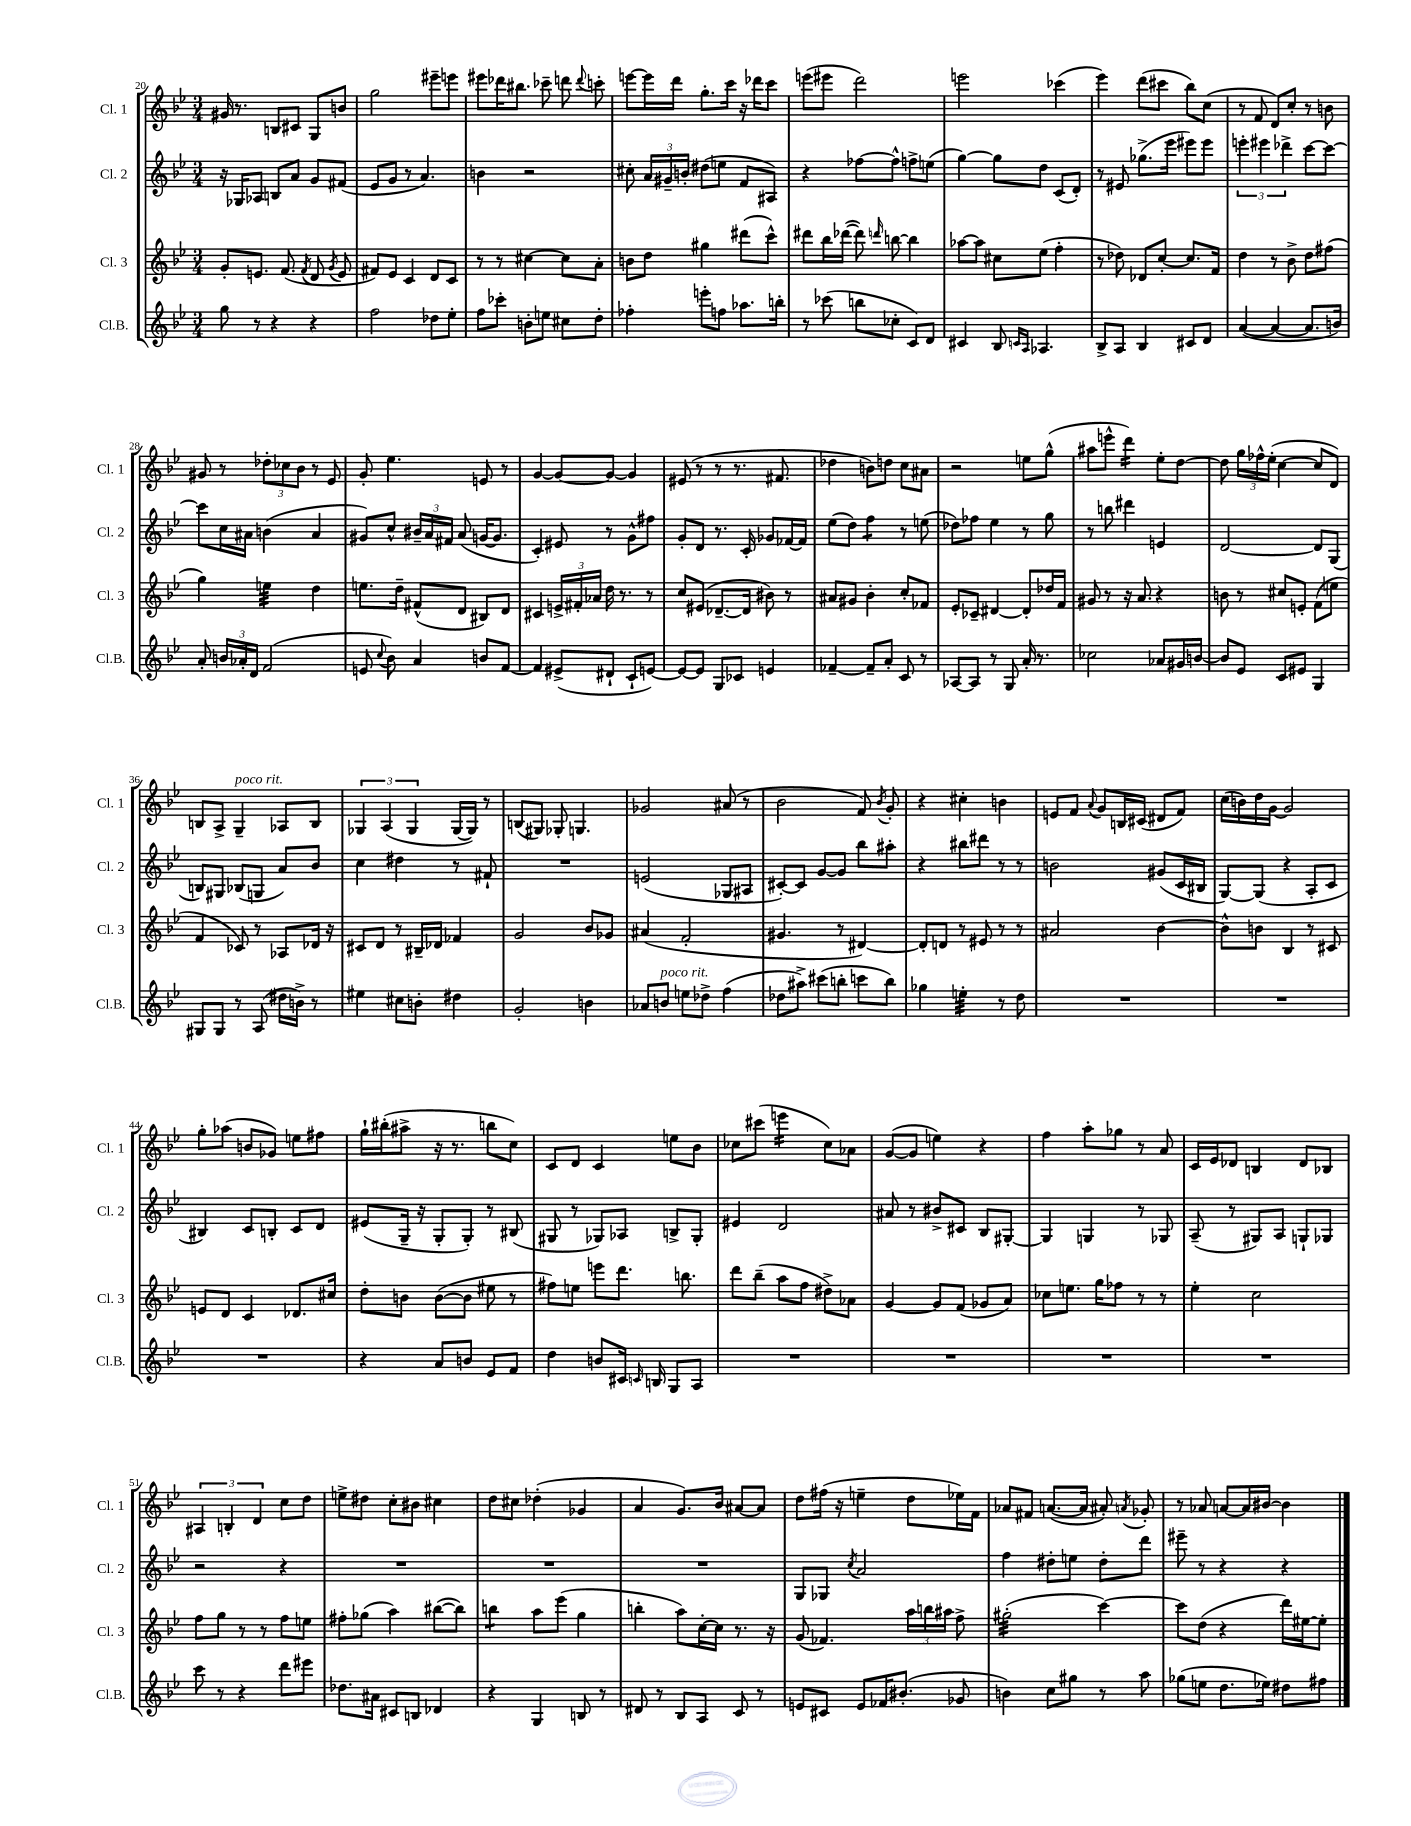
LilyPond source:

<<
\new StaffGroup <<
\new Staff = "s0" \with { instrumentName = "Cl. 1" shortInstrumentName = "Cl. 1" } {
    \clef treble \key bes \major \numericTimeSignature \time 3/4
    \autoBeamOff gis'16 r8. b8[ cis'8] g8[ b'8] |
    g''2 eis'''8[-- e'''8] |
    eis'''8[ des'''16 bis''8.] ces'''8-- d'''8 \appoggiatura { d'''8 } c'''8-. |
    e'''8[~ e'''16 d'''16] g''8.[-. c'''16] r16 des'''16[ c'''8] |
    e'''8[( eis'''8] d'''2) |
    e'''2 ces'''4( |
    ees'''4) d'''8[( cis'''8] bes''8[) c''8]( |
    r8 f'8 d'8[) c''8]-. r8 b'8 |
    gis'8 r8 \tuplet 3/2 { des''8[-. ces''8 bes'8] } r8 ees'8 |
    g'8-. ees''4. e'8 r8 |
    g'4~ g'8[~ g'8]~ g'4 |
    eis'8( r8 r8 r8. fis'8. |
    des''4 b'8[) d''8] c''8[ ais'8] |
    r2 e''8[ g''8]-^( |
    ais''8[ e'''8]-^ d'''4:16) ees''8[-. d''8]~ |
    d''8 \tuplet 3/2 { g''16[ fes''16-^ ees''16]-.( } c''4~ c''8[ d'8]) |
    b8[ a8]-> g4--^\markup { \italic "poco rit." } aes8[ b8] |
    \tuplet 3/2 { ges4 a4( ges4 } ges16[~ ges16]) r8 |
    b8[( gis8]) ges8-. g4. |
    ges'2 ais'8( r8 |
    bes'2 f'8) \acciaccatura { bes'8 } g'8-. |
    r4 cis''4-. b'4 |
    e'8[ f'8] \appoggiatura { a'8 } g'8[ b16 cis'16]( dis'8[ f'8]) |
    c''16[( b'16) d''16 g'16]~ g'2 |
    g''8[-. aes''8]( b'8[ ges'8]) e''8[ fis''8] |
    g''16[-! bis''16-.( ais''8]-> r16 r8. b''8[ c''8]) |
    c'8[ d'8] c'4 e''8[ bes'8] |
    ces''8[ cis'''8]( e'''4:16 ces''8[) aes'8] |
    g'8[~( g'8] e''4) r4 |
    f''4 a''8[-. ges''8] r8 a'8 |
    c'16[ ees'16 des'8] b4 des'8[ bes8] |
    \tuplet 3/2 { ais4 b4-. d'4 } c''8[ d''8] |
    e''8[-> dis''8] c''8[-. bis'8] cis''4 |
    d''8[ cis''8] des''4-.( ges'4 |
    a'4 g'8.[) bes'16] ais'8[~ ais'8] |
    d''8[ fis''16]( r16 e''4-- d''8[ ees''16) f'16] |
    aes'8[ fis'8] a'8.[~( a'16] ais'8-.) \acciaccatura { a'8 } ges'8-. |
    r8 aes'8 a'8[~ a'16 bis'16]~ bis'4 \bar "|." |
}
\new Staff = "s1" \with { instrumentName = "Cl. 2" shortInstrumentName = "Cl. 2" } {
    \clef treble \key bes \major \numericTimeSignature \time 3/4
    \autoBeamOff r16 ges16[ aes8] b8[ a'8] g'8[ fis'8]( |
    ees'8[ g'8] r8 a'4.) |
    b'4 r2 |
    cis''8-. \tuplet 3/2 { a'16[ gis'16-- b'16]-. } dis''8[( e''8] f'8[ ais8]) |
    r4 fes''8[~ fes''8]-^ f''8[-> e''8]( |
    g''4~) g''8[ d''8] c'8[( d'8]-.) |
    r8 eis'8 ges''8.[->( ees'''16] eis'''8[) eis'''8] |
    \tuplet 3/2 { e'''4-. eis'''4 des'''4-> } c'''8[~ c'''8]~ |
    c'''8[ c''16 ais'16] b'4( ais'4 |
    gis'8[) c''8]-^ \tuplet 3/2 { bis'16[-- a'16 fis'16] } a'8( g'16[~ g'8.] |
    c'4-.) eis'8 r8 g'8[-^ fis''8] |
    g'8[-. d'8] r8. c'16-. ges'8[ fes'16~ fes'16] |
    ees''8[( d''8]) f''4:8 r8 e''8( |
    des''8[) fes''8] ees''4 r8 g''8 |
    r8 b''8 dis'''4 e'4 |
    d'2~ d'8[ g8]( |
    b8[) gis8] bes8[( g8] a'8[) bes'8] |
    c''4 dis''4 r8 fis'8-! |
    R2. |
    e'2( ges8[ ais8] |
    cis'8[~-.) cis'8] g'8[~ g'8] bes''8[ ais''8]-. |
    r4 bis''8[ dis'''8] r8 r8 |
    b'2 gis'8[( c'16 bis16] |
    g8[~) g8]( r4 a8[-. c'8] |
    bis4) c'8[ b8]-. c'8[ d'8] |
    eis'8[( g16]-- r16 g8[-. g8]-.) r8 bis8( |
    gis8 r8 ges8[) aes8] b8[-> ges8]-. |
    eis'4 d'2 |
    ais'8 r8 bis'8[-> cis'8] bes8[ gis8]~-. |
    gis4 g4 r8 ges8 |
    a8--( r8 gis8[) a8] g8[-! ges8] |
    r2 r4 |
    R2. |
    R2. |
    R2. |
    g8[ ges8] \acciaccatura { c''8 } a'2 |
    f''4 dis''8[-. e''8] dis''8[-. d'''8] |
    eis'''8-- r8 r4 r4 \bar "|." |
}
\new Staff = "s2" \with { instrumentName = "Cl. 3" shortInstrumentName = "Cl. 3" } {
    \clef treble \key bes \major \numericTimeSignature \time 3/4
    \autoBeamOff g'8[-. e'8.] f'8.( \acciaccatura { f'8 } d'8 \acciaccatura { g'8 } e'8 |
    fis'8[) ees'8] c'4 d'8[ c'8] |
    r8 r8 cis''4~ cis''8[ a'8]-. |
    b'8[ d''8] gis''4 dis'''8[( c'''8]-^) |
    dis'''8[ bes''16 des'''16]~( des'''8) \grace { d'''16 } b''8~ b''4 |
    aes''8[~ aes''8] cis''8[ ees''8]( f''4-. |
    r8 des''8) des'8[ c''8]~-. c''8.[ f'16] |
    d''4 r8 bes'8-> d''8[ fis''8]( |
    g''4) e''4:32 d''4 |
    e''8.[ d''16]-- fis'8[-^( d'8] bis8[) d'8] |
    cis'4 \tuplet 3/2 { e'16[-> fis'16-. aes'16] } d''16 r8. r8 |
    c''8[ eis'8]( des'8.[~-- des'16] bis'8) r8 |
    ais'8[ gis'8] bes'4-. c''8[-. fes'8] |
    ees'8[-. ces'8]-- dis'4~ dis'8[-. des''16 f'16] |
    gis'8 r8 r16 a'8. r4 |
    b'8 r8 cis''8[ e'8]-. f'8[( e''8] |
    f'4 ces'8) r8 aes8[ des'16] r16 |
    cis'8[ d'8] r8 bis16[-- des'16] fes'4 |
    g'2 bes'8[ ges'8] |
    ais'4( f'2-. |
    gis'4. r8 dis'4~) |
    dis'8[-. d'8] r8 eis'8 r8 r8 |
    ais'2 bes'4~ |
    bes'8[-^ b'8] bes4 r8 cis'8 |
    e'8[ d'8] c'4 des'8.[ cis''16] |
    d''8[-. b'8] b'8[~( b'8] eis''8 r8 |
    fis''8[) e''8] e'''8[ d'''8.] b''8. |
    d'''8[ bes''8]--( a''8[ f''8] dis''8[->) aes'8] |
    g'4~ g'8[ f'8]( ges'8[ a'8]) |
    ces''8[ e''8.] g''16[ fes''8] r8 r8 |
    ees''4-. c''2 |
    f''8[ g''8] r8 r8 f''8[ e''8] |
    fis''8[-. ges''8]( a''4) bis''8[~( bis''8]) |
    b''4:8 a''8[ ees'''8]( g''4 |
    b''4-. a''8[) c''16~-. c''16] r8. r16 |
    g'8( fes'4.) \tuplet 3/2 { a''16[ b''16 ais''16] } f''8-> |
    gis''2:32-.( c'''4~) |
    c'''8[ d''8]( r4 d'''16[) eis''16~ eis''8]-. \bar "|." |
}
\new Staff = "s3" \with { instrumentName = "Cl.B." shortInstrumentName = "Cl.B." } {
    \clef treble \key bes \major \numericTimeSignature \time 3/4
    \autoBeamOff g''8 r8 r4 r4 |
    f''2 des''8[ ees''8]-. |
    f''8[ ces'''8]-. b'8[-. e''8] cis''8[ d''8]-. |
    fes''4-. e'''8[-. f''8] aes''8.[ b''16]-. |
    r8 ces'''8( b''8[ ces''8]-. c'8[) d'8] |
    cis'4 bes8 \grace { c'16[ a16] } aes4. |
    bes8[-> a8] bes4 cis'8[ d'8] |
    a'4~( a'4~ a'8.[ b'16]) |
    a'8-. \tuplet 3/2 { b'16[ aes'16-. d'16] } f'2( |
    e'8 \appoggiatura { c''8 } bes'8) a'4 b'8[ f'8]~ |
    f'4 eis'8[->( dis'8]-! c'8[-! e'8]~) |
    e'8[~ e'8] g8[ ces'8] e'4 |
    fes'4~-- fes'8[-- a'8]-. c'8 r8 |
    aes8[~ aes8] r8 g8 a'16-. r8. |
    ces''2 aes'8[ gis'16 b'16]~ |
    b'8[ ees'8] c'8[ eis'8] g4 |
    gis8[ gis8] r8 a8( dis''16[ b'16]->) r8 |
    eis''4 cis''8[ b'8]-. dis''4 |
    g'2-. b'4 |
    aes'8[ b'8]^\markup { \italic "poco rit." } e''8[ des''8]-> f''4( |
    des''8[ ais''8]->) cis'''8[( b''8]-. c'''8[ b''8]) |
    ges''4 e''4:32-. r8 d''8 |
    R2. |
    R2. |
    R2. |
    r4 a'8[ b'8] ees'8[ f'8] |
    d''4 b'8[ cis'16] \grace { c'16 } b16 g8[ a8] |
    R2. |
    R2. |
    R2. |
    R2. |
    c'''8 r8 r4 d'''8[ eis'''8] |
    des''8.[ ais'16] cis'8[ b8] des'4 |
    r4 g4 b8 r8 |
    dis'8 r8 bes8[ a8] c'8 r8 |
    e'8[ cis'8] e'8[ fes'16 bis'8.]-.( ges'8 |
    b'4) c''8[ gis''8] r8 a''8 |
    ges''8[( e''8] d''8.[ ees''16]) dis''8[ fis''8] \bar "|." |
}
>>
>>
\layout { \context { \Score currentBarNumber = #20 } }
